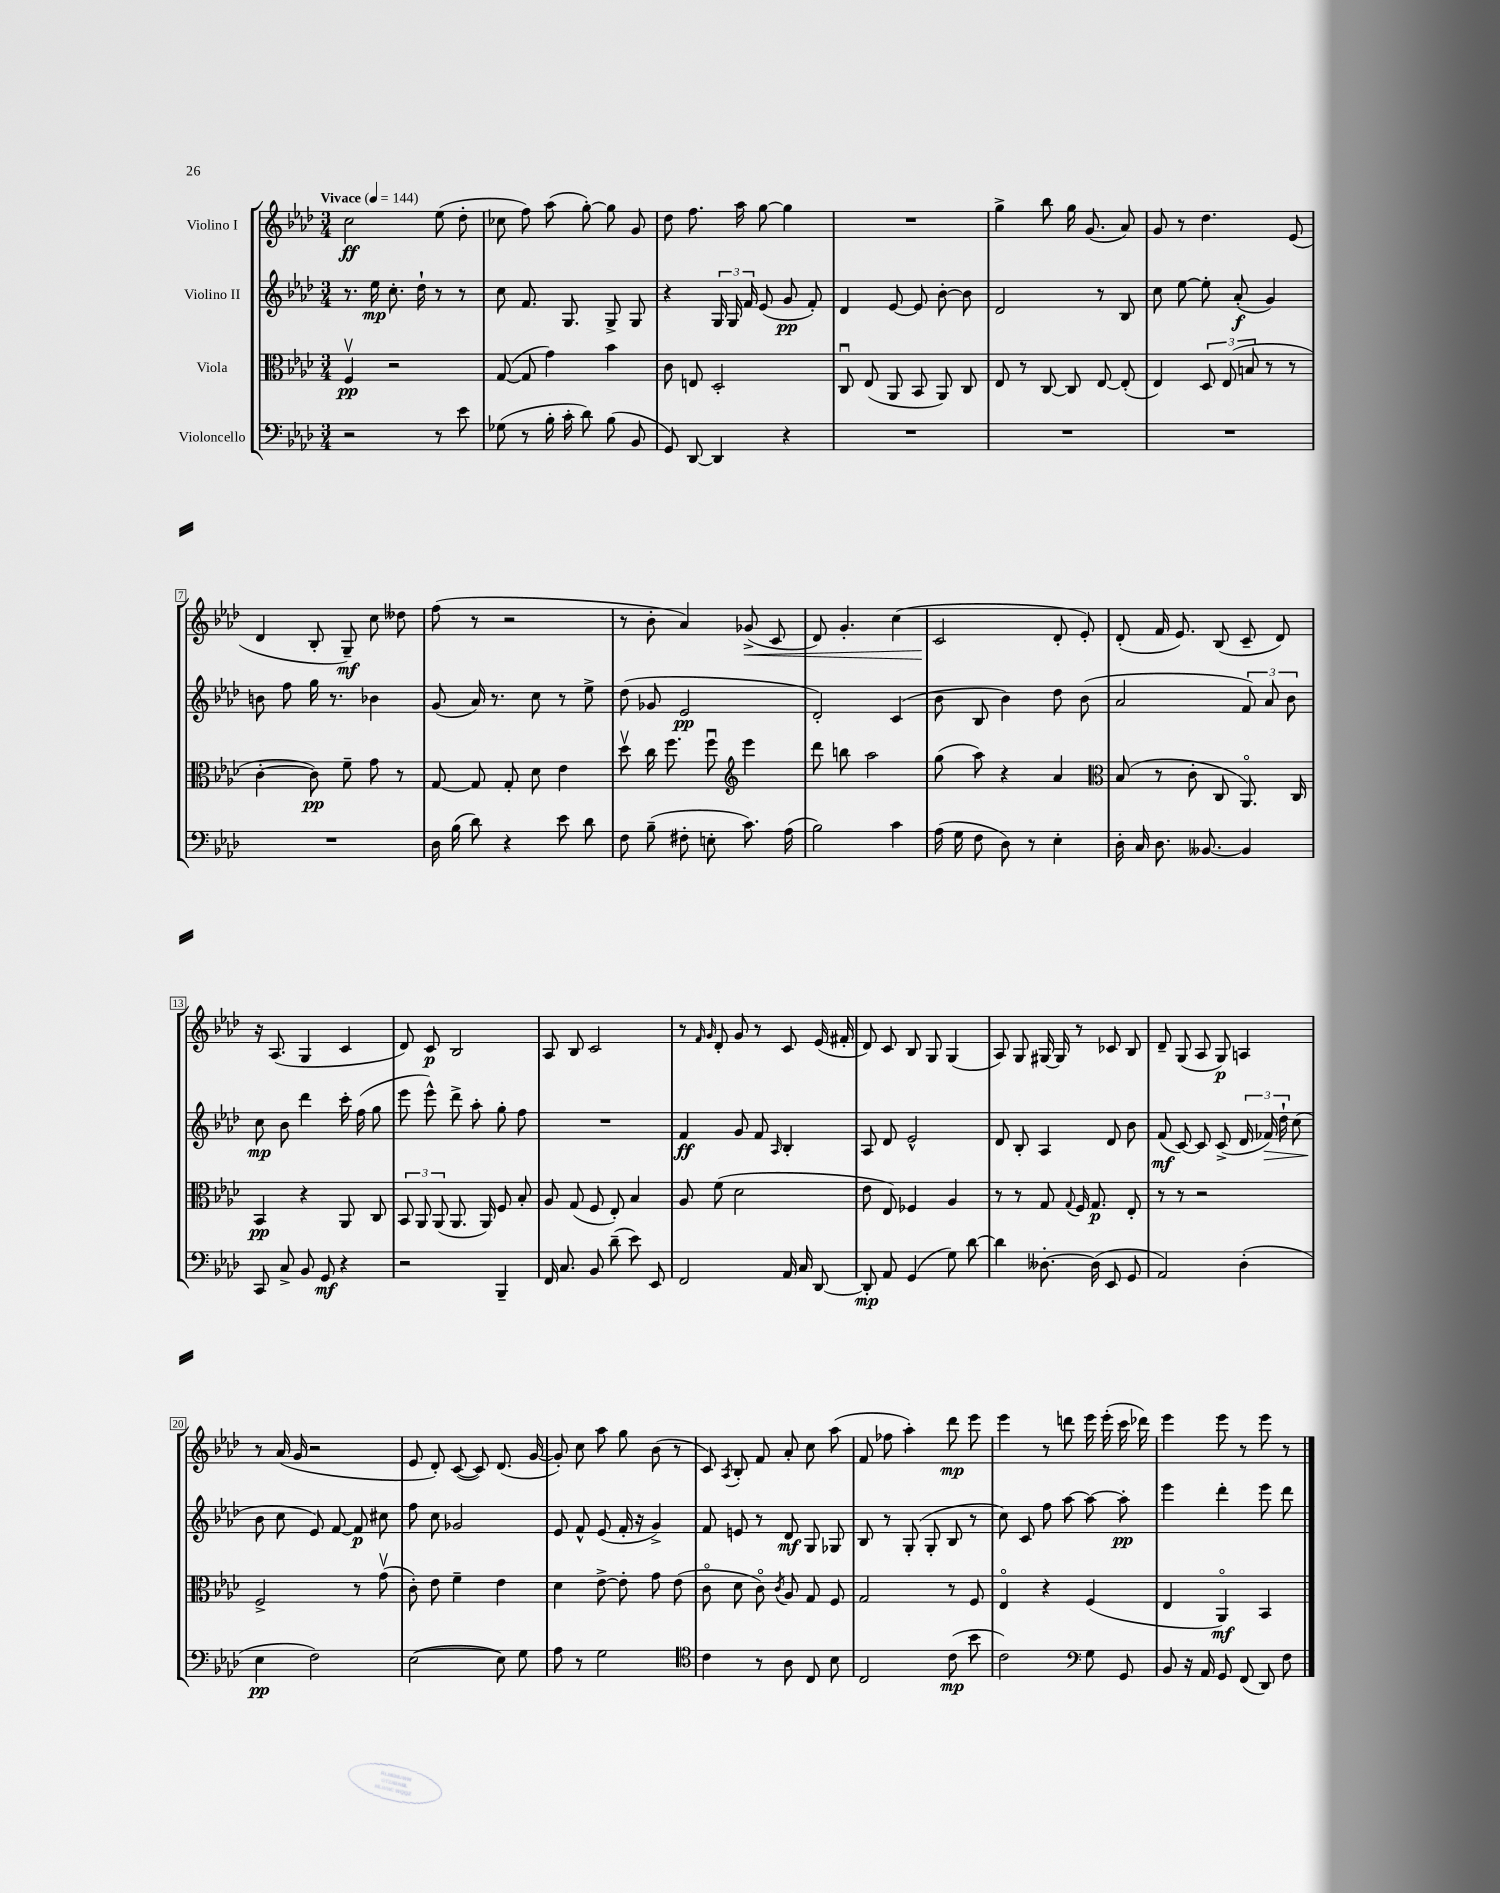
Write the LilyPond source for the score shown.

<<
\new StaffGroup <<
\new Staff = "s0" \with { instrumentName = "Violino I" } {
    \clef treble \key aes \major \numericTimeSignature \time 3/4 \tempo "Vivace" 4 = 144
    \autoBeamOff c''2\ff ees''8( des''8-. |
    ces''8 f''8) aes''8( g''8~-.) g''8 g'8 |
    des''8 f''8. aes''16 g''8~ g''4 |
    R2. |
    g''4-> bes''8 g''16 g'8.( aes'8) |
    g'8 r8 des''4. ees'8( |
    des'4 bes8-. g8--\mf) c''8 deses''8 |
    f''8( r8 r2 |
    r8 bes'8-. aes'4) ges'8->\<( c'8 |
    des'8) g'4.-. c''4( |
    c'2\! des'8-. ees'8-.) |
    des'8-.( f'16 ees'8.) bes8( c'8-- des'8) |
    r16 aes8.( g4 c'4 |
    des'8) c'8\p bes2 |
    aes8 bes8 c'2 |
    r8 \grace { f'16 g'16 } des'8-. g'8 r8 c'8 ees'16( fis'16-. |
    des'8) c'8 bes8 g8 g4( |
    aes8) g8 gis16~ gis16 r8 ces'8 bes8 |
    des'8-- g8( aes8 g8\p) a4 |
    r8 aes'16( g'16 r2 |
    ees'8 des'8-.) c'8~( c'8) des'8.( g'16~ |
    g'8-.) c''8 aes''8 g''8 bes'8( r8 |
    c'8) \acciaccatura { aes8 } bes8-. f'8 aes'8-. c''8 aes''8( |
    f'8 fes''8 aes''4-.) des'''8\mp ees'''8 |
    ees'''4 r8 d'''8 ees'''16 ees'''16-.( c'''16 des'''16) |
    ees'''4 ees'''8 r8 ees'''8 r8 \bar "|." |
}
\new Staff = "s1" \with { instrumentName = "Violino II" } {
    \clef treble \key aes \major \numericTimeSignature \time 3/4
    \autoBeamOff r8. ees''16\mp c''8.-. des''16-! r8 r8 |
    c''8 f'8. g8. g8-> g8 |
    r4 \tuplet 3/2 { g16 g16 f'16 } ees'8( g'8\pp f'8-.) |
    des'4 ees'8~ ees'8 bes'8~-. bes'8 |
    des'2 r8 bes8 |
    c''8 ees''8~ ees''8-. aes'8-.\f( g'4) |
    b'8 f''8 g''16 r8. bes'4 |
    g'8( aes'16) r8. c''8 r8 ees''8-> |
    des''8( ges'8 ees'2\pp |
    des'2-.) c'4( |
    bes'8 bes8 bes'4) des''8 bes'8( |
    aes'2 \tuplet 3/2 { f'8) aes'8 bes'8 } |
    c''8\mp bes'8 des'''4 c'''16-. f''16( g''8 |
    ees'''8 ees'''8-^) des'''8-> aes''8-. g''8-. f''8 |
    R2. |
    f'4\ff g'8 f'8 \grace { aes16 } bes4-. |
    aes8 des'8 ees'2-^ |
    des'8 bes8-. aes4 des'8 bes'8 |
    f'8\mf( c'8~) c'8 c'8->( \tuplet 3/2 { des'16 fes'16\>) des''16-! } c''8( |
    bes'8\! c''8 ees'8) f'8~ f'8\p cis''8 |
    f''8 c''8 ges'2 |
    ees'8 f'8-^ ees'8( f'16-. r16 g'4->) |
    f'8 e'8 r8 des'8\mf g8 ges8 |
    bes8 r8 g8-.( g8-. bes8 r8 |
    c''8) c'8 f''8 aes''8~ aes''8~ aes''8-.\pp |
    ees'''4 des'''4-. ees'''8 des'''8 \bar "|." |
}
\new Staff = "s2" \with { instrumentName = "Viola" } {
    \clef alto \key aes \major \numericTimeSignature \time 3/4
    \autoBeamOff f4\upbow\pp r2 |
    g8~( g8 g'4) bes'4 |
    c'8 e8 des2-. |
    c8\downbow ees8( aes,8 bes,8 aes,8) c8 |
    ees8 r8 c8~ c8 ees8~ ees8-.( |
    ees4) \tuplet 3/2 { des8 ees8( b8 } r8 r8 |
    c'4~-. c'8\pp) f'8-- g'8 r8 |
    g8~ g8 g8-. des'8 ees'4 |
    des''8\upbow c''16 f''8. f''8\downbow \clef treble ees'''4 |
    des'''8 b''8 aes''2 |
    g''8( aes''8) r4 aes'4 |
    \clef alto bes8( r8 c'8-. c8 aes,8.\flageolet) c16 |
    bes,4\pp r4 aes,8 c8 |
    \tuplet 3/2 { bes,8 aes,8 aes,8( } aes,8. aes,16) f8 bes8-. |
    aes8 g8( f8 ees8-.) bes4 |
    aes8 f'8( des'2 |
    ees'8 ees8) fes4 aes4 |
    r8 r8 g8 \appoggiatura { g8 } f16 g8.\p ees8-. |
    r8 r8 r2 |
    f2-> r8 g'8\upbow( |
    c'8-.) ees'8 f'4-- ees'4 |
    des'4 ees'8~-> ees'8-. g'8 ees'8( |
    c'8\flageolet des'8 c'8\flageolet) \acciaccatura { c'8 } aes8 g8 f8 |
    g2 r8 f8 |
    ees4\flageolet r4 f4( |
    ees4 aes,4\flageolet\mf) bes,4 \bar "|." |
}
\new Staff = "s3" \with { instrumentName = "Violoncello" } {
    \clef bass \key aes \major \numericTimeSignature \time 3/4
    \autoBeamOff r2 r8 ees'8 |
    ges8( r8 bes16-. c'16-. des'8) bes8( bes,8 |
    g,8) des,8~ des,4 r4 |
    R2. |
    R2. |
    R2. |
    R2. |
    des16 bes16( des'8) r4 ees'8 des'8 |
    f8 bes8--( fis8-. e8-. c'8.) aes16( |
    bes2) c'4 |
    aes16( g16 f8 des8) r8 ees4-. |
    des16-. c16 des8. beses,8.~ beses,4 |
    c,8 c8-> bes,8 g,8\mf r4 |
    r2 bes,,4-- |
    f,16 c8. bes,8 des'8--( ees'8) ees,8 |
    f,2 aes,16 c16 des,8~ |
    des,8-.\mp aes,8 g,4( g8) des'8~ |
    des'4 deses8.~-. deses16( ees,8 g,8 |
    aes,2) des4-.( |
    ees4\pp f2) |
    ees2~( ees8) g8 |
    aes8 r8 g2 |
    \clef tenor c'4 r8 aes8 c8 bes8 |
    c2 c'8\mp( bes'8 |
    c'2) \clef bass g8 g,8 |
    bes,8 r16 aes,16 g,8 f,8( des,8) f8 \bar "|." |
}
>>
>>
\layout { \context { \Score \override BarNumber.stencil = #(make-stencil-boxer 0.1 0.3 ly:text-interface::print) } }
